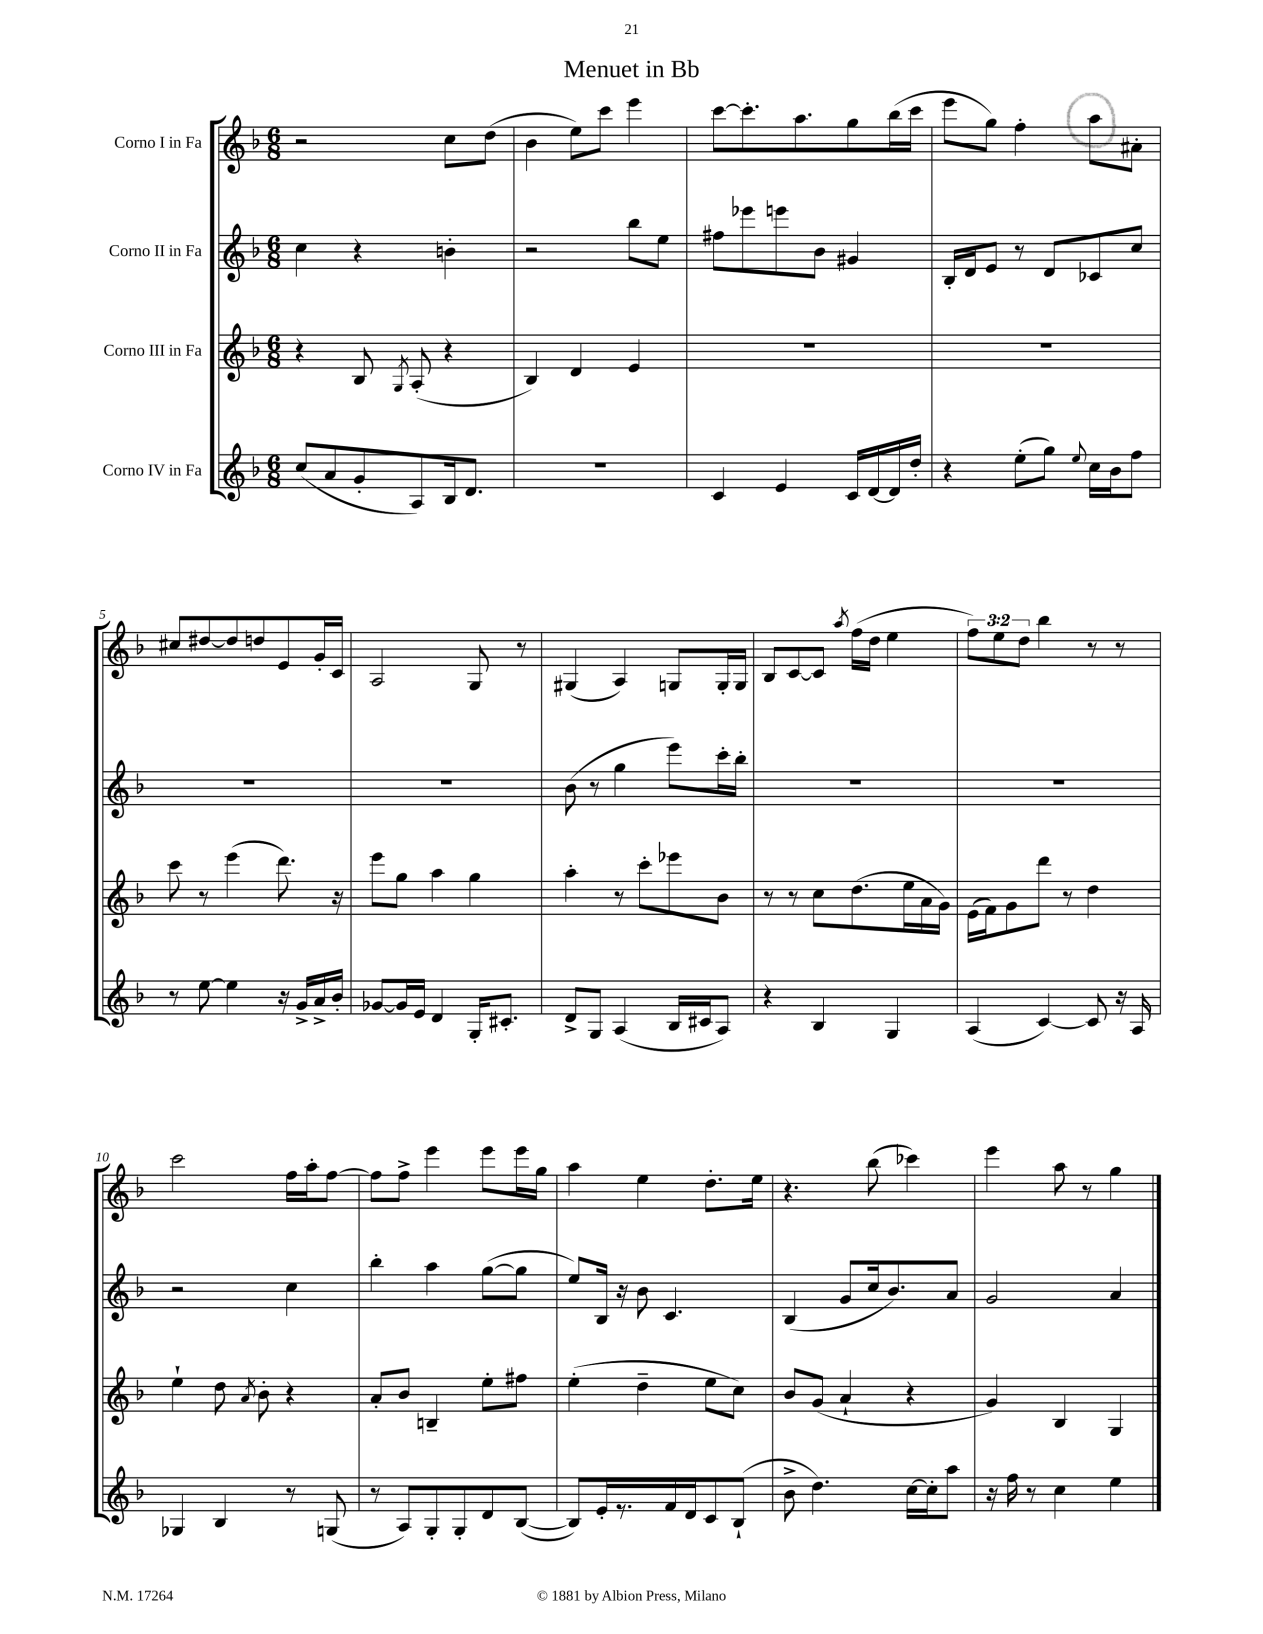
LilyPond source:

\header { title = "Menuet in Bb" }
<<
\new StaffGroup <<
\new Staff = "s0" \with { instrumentName = "Corno I in Fa" } {
    \clef treble \key f \major \numericTimeSignature \time 6/8 \override Staff.TupletNumber.text = #tuplet-number::calc-fraction-text
    \autoBeamOff r2 c''8[ d''8]( |
    bes'4 e''8[) c'''8] e'''4 |
    c'''8[~ c'''8.-. a''8. g''8 bes''16( c'''16] |
    e'''8[ g''8]) f''4-. a''8[ ais'8]-. |
    cis''8[ dis''8~ dis''8 d''8 e'8 g'16-. c'16] |
    a2 g8 r8 |
    gis4( a4) g8[ g16-. g16] |
    bes8[ c'8~ c'8] \acciaccatura { a''8 } f''16[( d''16] e''4 |
    \tuplet 3/2 { f''8[) e''8 d''8] } bes''4 r8 r8 |
    c'''2 f''16[ a''16-. f''8]~ |
    f''8[ f''8]-> e'''4 e'''8[ e'''16 g''16] |
    a''4 e''4 d''8.[-. e''16] |
    r4. bes''8( ces'''4) |
    e'''4 a''8 r8 g''4 \bar "|." |
}
\new Staff = "s1" \with { instrumentName = "Corno II in Fa" } {
    \clef treble \key f \major \numericTimeSignature \time 6/8
    \autoBeamOff c''4 r4 b'4-. |
    r2 bes''8[ e''8] |
    fis''8[ ees'''8 e'''8 bes'8] gis'4 |
    bes16[-. d'16 e'8] r8 d'8[ ces'8 c''8] |
    R2. |
    R2. |
    bes'8( r8 g''4 e'''8[) c'''16-. bes''16]-. |
    R2. |
    R2. |
    r2 c''4 |
    bes''4-. a''4 g''8[~( g''8] |
    e''8[) bes16] r16 bes'8 c'4. |
    bes4( g'8[ c''16 bes'8.) a'8] |
    g'2 a'4 \bar "|." |
}
\new Staff = "s2" \with { instrumentName = "Corno III in Fa" } {
    \clef treble \key f \major \numericTimeSignature \time 6/8
    \autoBeamOff r4 bes8 \acciaccatura { g8 } a8-.( r4 |
    bes4) d'4 e'4 |
    R2. |
    R2. |
    c'''8 r8 e'''4( d'''8.) r16 |
    e'''8[ g''8] a''4 g''4 |
    a''4-. r8 c'''8[-. ees'''8 bes'8] |
    r8 r8 c''8[ d''8.( e''16 a'16 g'16]) |
    e'16[( f'16) g'8 d'''8] r8 d''4 |
    e''4-! d''8 \acciaccatura { a'8 } bes'8-. r4 |
    a'8[-. bes'8] b4-- e''8[-. fis''8] |
    e''4-.( d''4-- e''8[ c''8]) |
    bes'8[ g'8]( a'4-! r4 |
    g'4) bes4 g4 \bar "|." |
}
\new Staff = "s3" \with { instrumentName = "Corno IV in Fa" } {
    \clef treble \key f \major \numericTimeSignature \time 6/8
    \autoBeamOff c''8[( a'8 g'8-. a8) bes16 d'8.] |
    R2. |
    c'4 e'4 c'16[ d'16~ d'16 d''16]-. |
    r4 e''8[-.( g''8]) \appoggiatura { e''8 } c''16[ bes'16 f''8] |
    r8 e''8~ e''4 r16 g'16[-> a'16-> bes'16]-. |
    ges'8[~ ges'16 e'16] d'4 g16[-. cis'8.]-. |
    d'8[-> g8] a4( bes16[ cis'16 a8]) |
    r4 bes4 g4 |
    a4( c'4~) c'8 r16 a16 |
    ges4 bes4 r8 g8( |
    r8 a8[) g8-. g8-. d'8 bes8]~( |
    bes8[) e'16-. r8. f'16 d'16 c'8 bes8]-!( |
    bes'8-> d''4.) c''16[~ c''16-. a''8] |
    r16 f''16 r8 c''4 e''4 \bar "|." |
}
>>
>>
